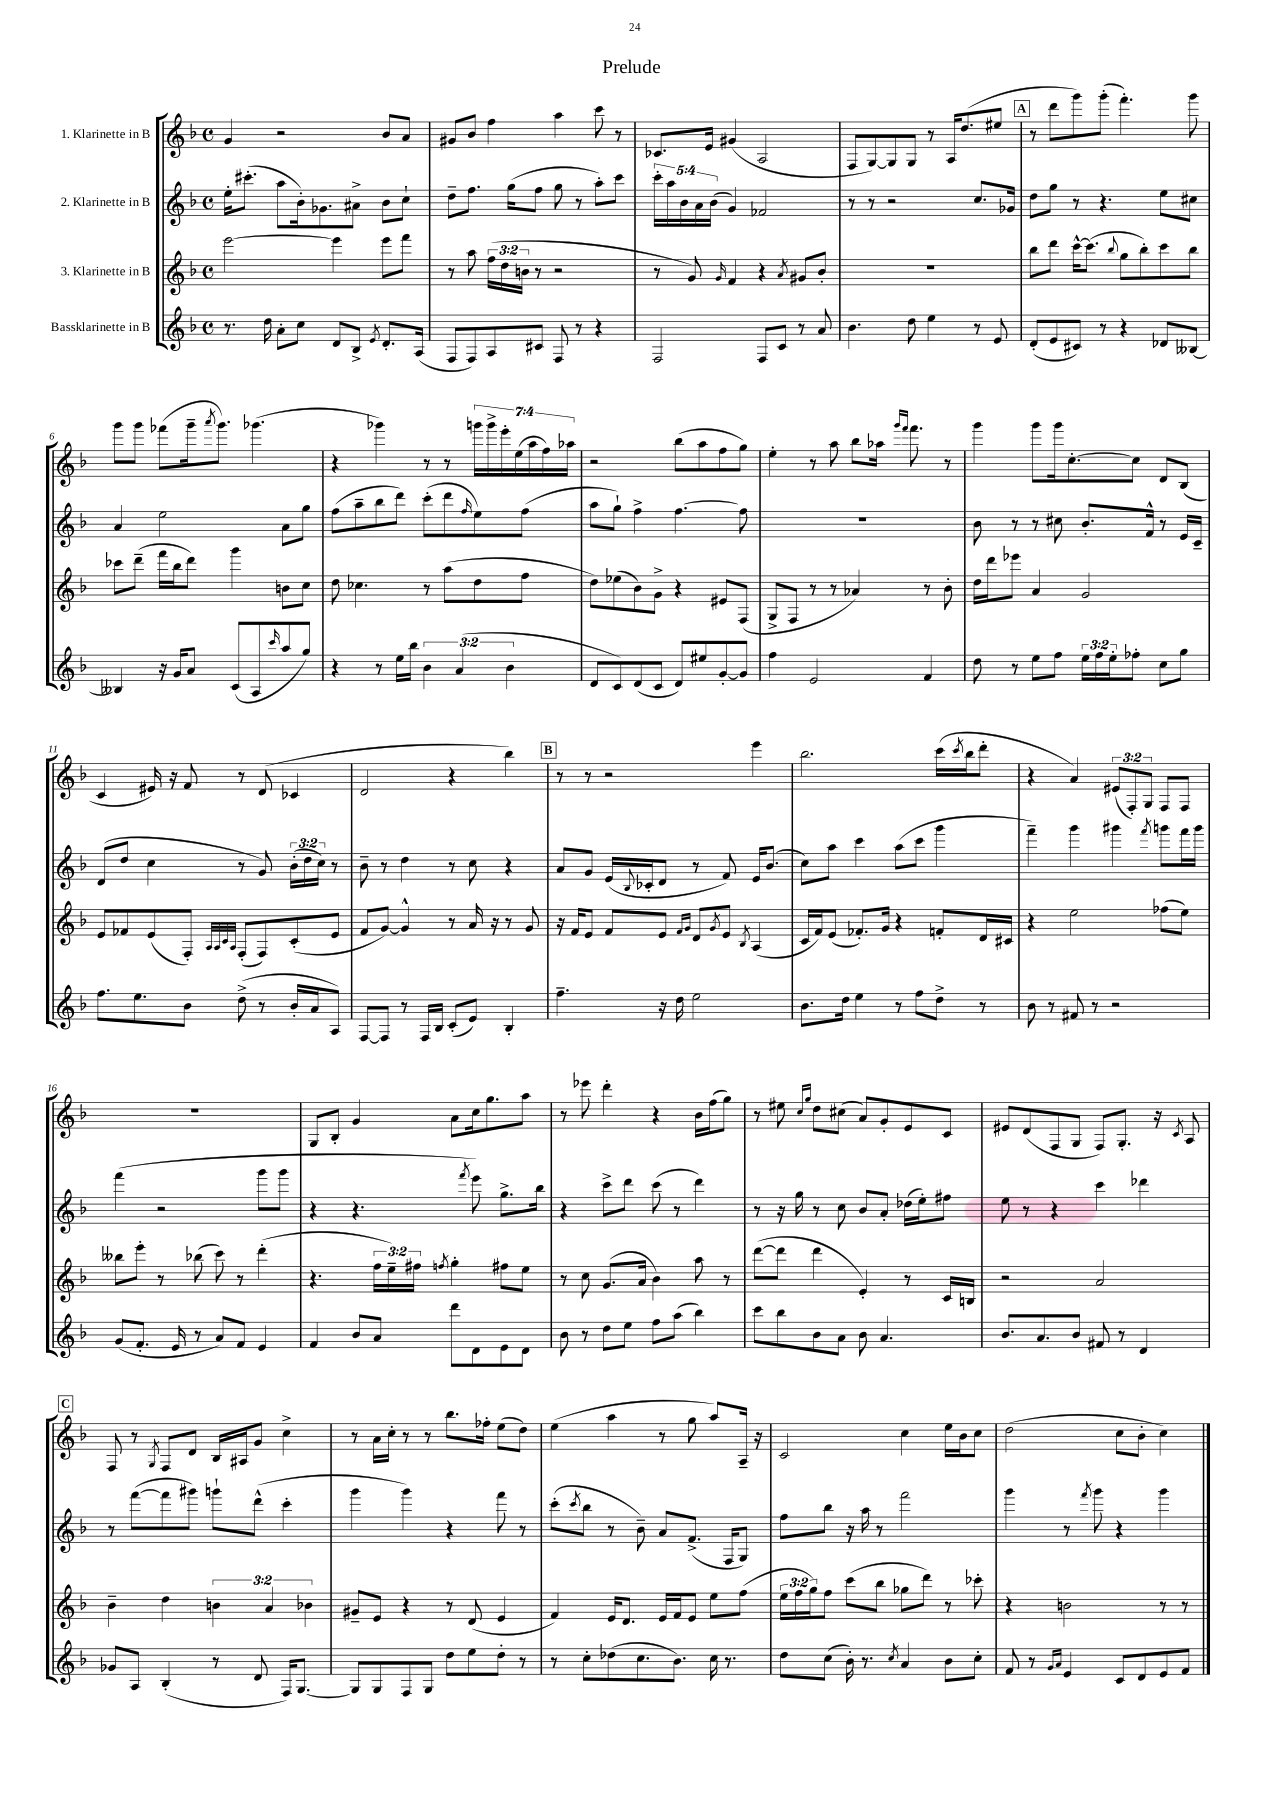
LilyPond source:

\header { title = "Prelude" }
<<
\new StaffGroup <<
\new Staff = "s0" \with { instrumentName = "1. Klarinette in B" } {
    \clef treble \key f \major \defaultTimeSignature \time 4/4 \override Staff.TupletNumber.text = #tuplet-number::calc-fraction-text
    g'4 r2 bes'8 a'8 |
    gis'8 bes'8 f''4 a''4 c'''8 r8 |
    ces'8. e'16 gis'4( a2 |
    f8 g8~) g8 g8 r8 a16 d''8.( eis''8 |
    \mark \markup { \box "A" } r8 d'''8 g'''8) g'''8-.( f'''4.-.) g'''8 |
    g'''8 g'''8 fes'''8( g'''16-- \acciaccatura { a'''8 } g'''8.) ges'''4.( |
    r4 ges'''4) r8 r8 \tuplet 7/4 { g'''16 g'''16-> e'''16-. e''16( a''16 f''16) aes''16 } |
    r2 bes''8( a''8 f''8 g''8) |
    e''4-. r8 a''8 bes''8 aes''16 \grace { g'''16 f'''16 } f'''8. r8 |
    g'''4 g'''8 g'''16 c''8.~-. c''8 d'8 bes8( |
    c'4 eis'16) r16 f'8 r8 d'8( ces'4 |
    d'2 r4 bes''4) |
    \mark \markup { \box "B" } r8 r8 r2 e'''4 |
    bes''2. c'''16( \acciaccatura { c'''8 } bes''16 d'''8-. |
    r4 a'4) \tuplet 3/2 { eis'8( f8-.) g8 } f8 f8 |
    R1 |
    g8 bes8-. g'4 a'8 c''16 g''8. a''8 |
    r8 ees'''8 d'''4-. r4 bes'16 f''16( g''8) |
    r8 eis''8 \grace { c''16 g''16 } d''8 cis''8( a'8) g'8-. e'8 c'8 |
    eis'8 d'8( f8 g8 f8) g8.-. r16 \acciaccatura { c'8 } a8 |
    \mark \markup { \box "C" } f8 r8 \acciaccatura { g8 } f8 d'8 bes16 ais16 g'8 c''4-> |
    r8 a'16 c''16-. r8 r8 bes''8. fes''16-. e''8( d''8) |
    e''4( a''4 r8 g''8 a''8) a16-- r16 |
    c'2 c''4 e''16 bes'16 c''8 |
    d''2( c''8 bes'8-. c''4) \bar "|." |
}
\new Staff = "s1" \with { instrumentName = "2. Klarinette in B" } {
    \clef treble \key f \major \defaultTimeSignature \time 4/4 \override Staff.TupletNumber.text = #tuplet-number::calc-fraction-text
    e''16-. cis'''8.-.( a''8 bes'16-.) ges'8. ais'8-> bes'8 c''8-! |
    d''8-- f''8. g''16( f''8 g''8 r8 a''8-.) c'''8 |
    \tuplet 5/4 { c'''16-. a''16 bes'16 a'16 bes'16( } g'4) fes'2 |
    r8 r8 r2 c''8. ges'16 |
    \mark \markup { \box "A" } d''8 g''8 r8 r4. e''8 cis''8 |
    a'4 e''2 a'8 g''8 |
    f''8( a''8-- bes''8 d'''8) c'''8-.( d'''8 \grace { f''16 } e''8) f''8( |
    a''8 g''8-!) f''4-> f''4.~ f''8 |
    R1 |
    bes'8 r8 r8 cis''8 bes'8.-. f'16-^ r8 e'16 c'16-- |
    d'8( d''8 c''4 r8 g'8) \tuplet 3/2 { bes'16-.( d''16 c''16) } r8 |
    bes'8-- r8 d''4 r8 c''8 r4 |
    \mark \markup { \box "B" } a'8 g'8 e'16( \appoggiatura { bes8 } ces'16-. d'8 r8 f'8) e'16 bes'8.( |
    c''8) a''8 c'''4 a''8( c'''8 g'''4 |
    f'''4--) g'''4 gis'''4 \acciaccatura { f'''8 } g'''8 f'''16 g'''16 |
    f'''4( r2 g'''8 g'''8 |
    r4 r4. \acciaccatura { f'''8 } e'''8) g''8.-> bes''16 |
    r4 c'''8-> d'''8 c'''8( r8 d'''4) |
    r8 r16 g''16 r8 c''8 bes'8 a'8-. des''16( e''16-.) fis''8 |
    e''8 r8 r4 c'''4 des'''4 |
    \mark \markup { \box "C" } r8 f'''8~( f'''8 gis'''8) g'''8-! d'''8-^( c'''4-. |
    g'''4 g'''4) r4 f'''8 r8 |
    c'''8-.( \acciaccatura { c'''8 } bes''8 r8 bes'8--) a'8 f'8.->( f16 g8) |
    f''8 bes''8 r16 a''16 r8 f'''2 |
    g'''4 r8 \acciaccatura { f'''8 } g'''8 r4 g'''4 \bar "|." |
}
\new Staff = "s2" \with { instrumentName = "3. Klarinette in B" } {
    \clef treble \key f \major \defaultTimeSignature \time 4/4 \override Staff.TupletNumber.text = #tuplet-number::calc-fraction-text
    e'''2~ e'''4 e'''8 f'''8 |
    r8 a''8 \tuplet 3/2 { f''16( d''16 b'16 } r8 r2 |
    r8 g'8) \grace { g'16 } f'4 r4 \acciaccatura { a'8 } gis'8 bes'8-. |
    R1 |
    \mark \markup { \box "A" } bes''8 d'''8 c'''16~-^ c'''8.( \appoggiatura { bes''8 } g''8 bes''8-.) c'''8 bes''8 |
    ces'''8 d'''8--( f'''16 bes''16 d'''8) g'''4 b'8 c''8 |
    d''8 ces''4. r8 a''8( d''8 f''8 |
    d''8) ees''8( bes'8) g'8-> r4 eis'8 f8( |
    g8-> f8 r8 r8 aes'4) r8 bes'8-. |
    d''16 d'''16 ees'''8 a'4 g'2 |
    e'8 fes'8 e'8( f8-.) \grace { a32 a32 c'32 a32 } f8-.( f8) c'8-.( e'8 |
    f'8 g'8~) g'4-^ r8 a'16 r16 r8 g'8 |
    \mark \markup { \box "B" } r16 f'16 e'8 f'8 e'8 \grace { f'16 g'16 } d'8 \acciaccatura { g'8 } e'8 \acciaccatura { bes8 } a4( |
    c'16 f'16) e'8( fes'8.-.) g'16 r4 f'8-. d'16 cis'16 |
    r4 e''2 fes''8( e''8) |
    beses''8 e'''8-. r8 bes''8( c'''8) r8 d'''4-.( |
    r4. \tuplet 3/2 { f''16 e''16--) fis''16 } \acciaccatura { f''8 } g''4-. fis''8 e''8 |
    r8 c''8 g'8.( a'16 bes'4) a''8 r8 |
    d'''8~( d'''8 d'''4 e'4-.) r8 c'16 b16 |
    r2 a'2 |
    \mark \markup { \box "C" } bes'4-- d''4 \tuplet 3/2 { b'4 a'4 bes'4 } |
    gis'8-- e'8 r4 r8 d'8( e'4 |
    f'4) e'16 d'8. e'16 f'16 e'8 e''8 f''8( |
    \tuplet 3/2 { e''16 f''16 g''16) } f''8 c'''8( bes''8 ges''8 d'''8) r8 ces'''8-. |
    r4 b'2 r8 r8 \bar "|." |
}
\new Staff = "s3" \with { instrumentName = "Bassklarinette in B" } {
    \clef treble \key f \major \defaultTimeSignature \time 4/4 \override Staff.TupletNumber.text = #tuplet-number::calc-fraction-text
    r8. d''16 a'8-. c''8 d'8 bes8-> \acciaccatura { e'8 } d'8.-. a16( |
    f8 f8) a8 cis'8 f8 r8 r4 |
    f2 f8 c'8 r8 a'8 |
    bes'4. d''8 e''4 r8 e'8 |
    \mark \markup { \box "A" } d'8-.( e'8 cis'8) r8 r4 des'8 beses8~ |
    beses4 r16 g'16 a'8 c'8( a8 \grace { c'''16 } a''8 g''8) |
    r4 r8 e''16 bes''16 \tuplet 3/2 { bes'4 a'4( bes'4 } |
    d'8 c'8) d'8( c'8 d'8) eis''8 g'8~-. g'8 |
    f''4 e'2 f'4 |
    d''8 r8 e''8 f''8 \tuplet 3/2 { e''16 f''16 e''16-. } fes''8-. c''8 g''8 |
    f''8. e''8. bes'8 d''8->( r8 bes'16-. a'16 a8) |
    f8~ f8 r8 f16 bes16 c'8-.( e'8) bes4-. |
    \mark \markup { \box "B" } f''4.-- r16 d''16 e''2 |
    bes'8. d''16 e''4 r8 f''8 d''8-> r8 |
    bes'8 r8 fis'8 r8 r2 |
    g'8( f'8.-. e'16 r8 a'8) f'8 e'4 |
    f'4 bes'8 a'8 d'''8 d'8 e'8 d'8 |
    bes'8 r8 d''8 e''8 f''8 a''8( bes''4) |
    c'''8 bes''8 bes'8 a'8 bes'8 a'4. |
    bes'8. a'8. bes'8 fis'8 r8 d'4 |
    \mark \markup { \box "C" } ges'8 a8 bes4-.( r8 d'8 f16) g8.~ |
    g8 g8 f8 g8 d''8 e''8 d''8-. r8 |
    r8 c''8-. des''8( c''8. bes'8.) c''16 r8. |
    d''8 c''8( bes'16-.) r8. \acciaccatura { c''8 } a'4 bes'8 c''8-. |
    f'8 r8 \grace { g'16 a'16 } e'4 c'8 d'8 e'8 f'8 \bar "|." |
}
>>
>>
